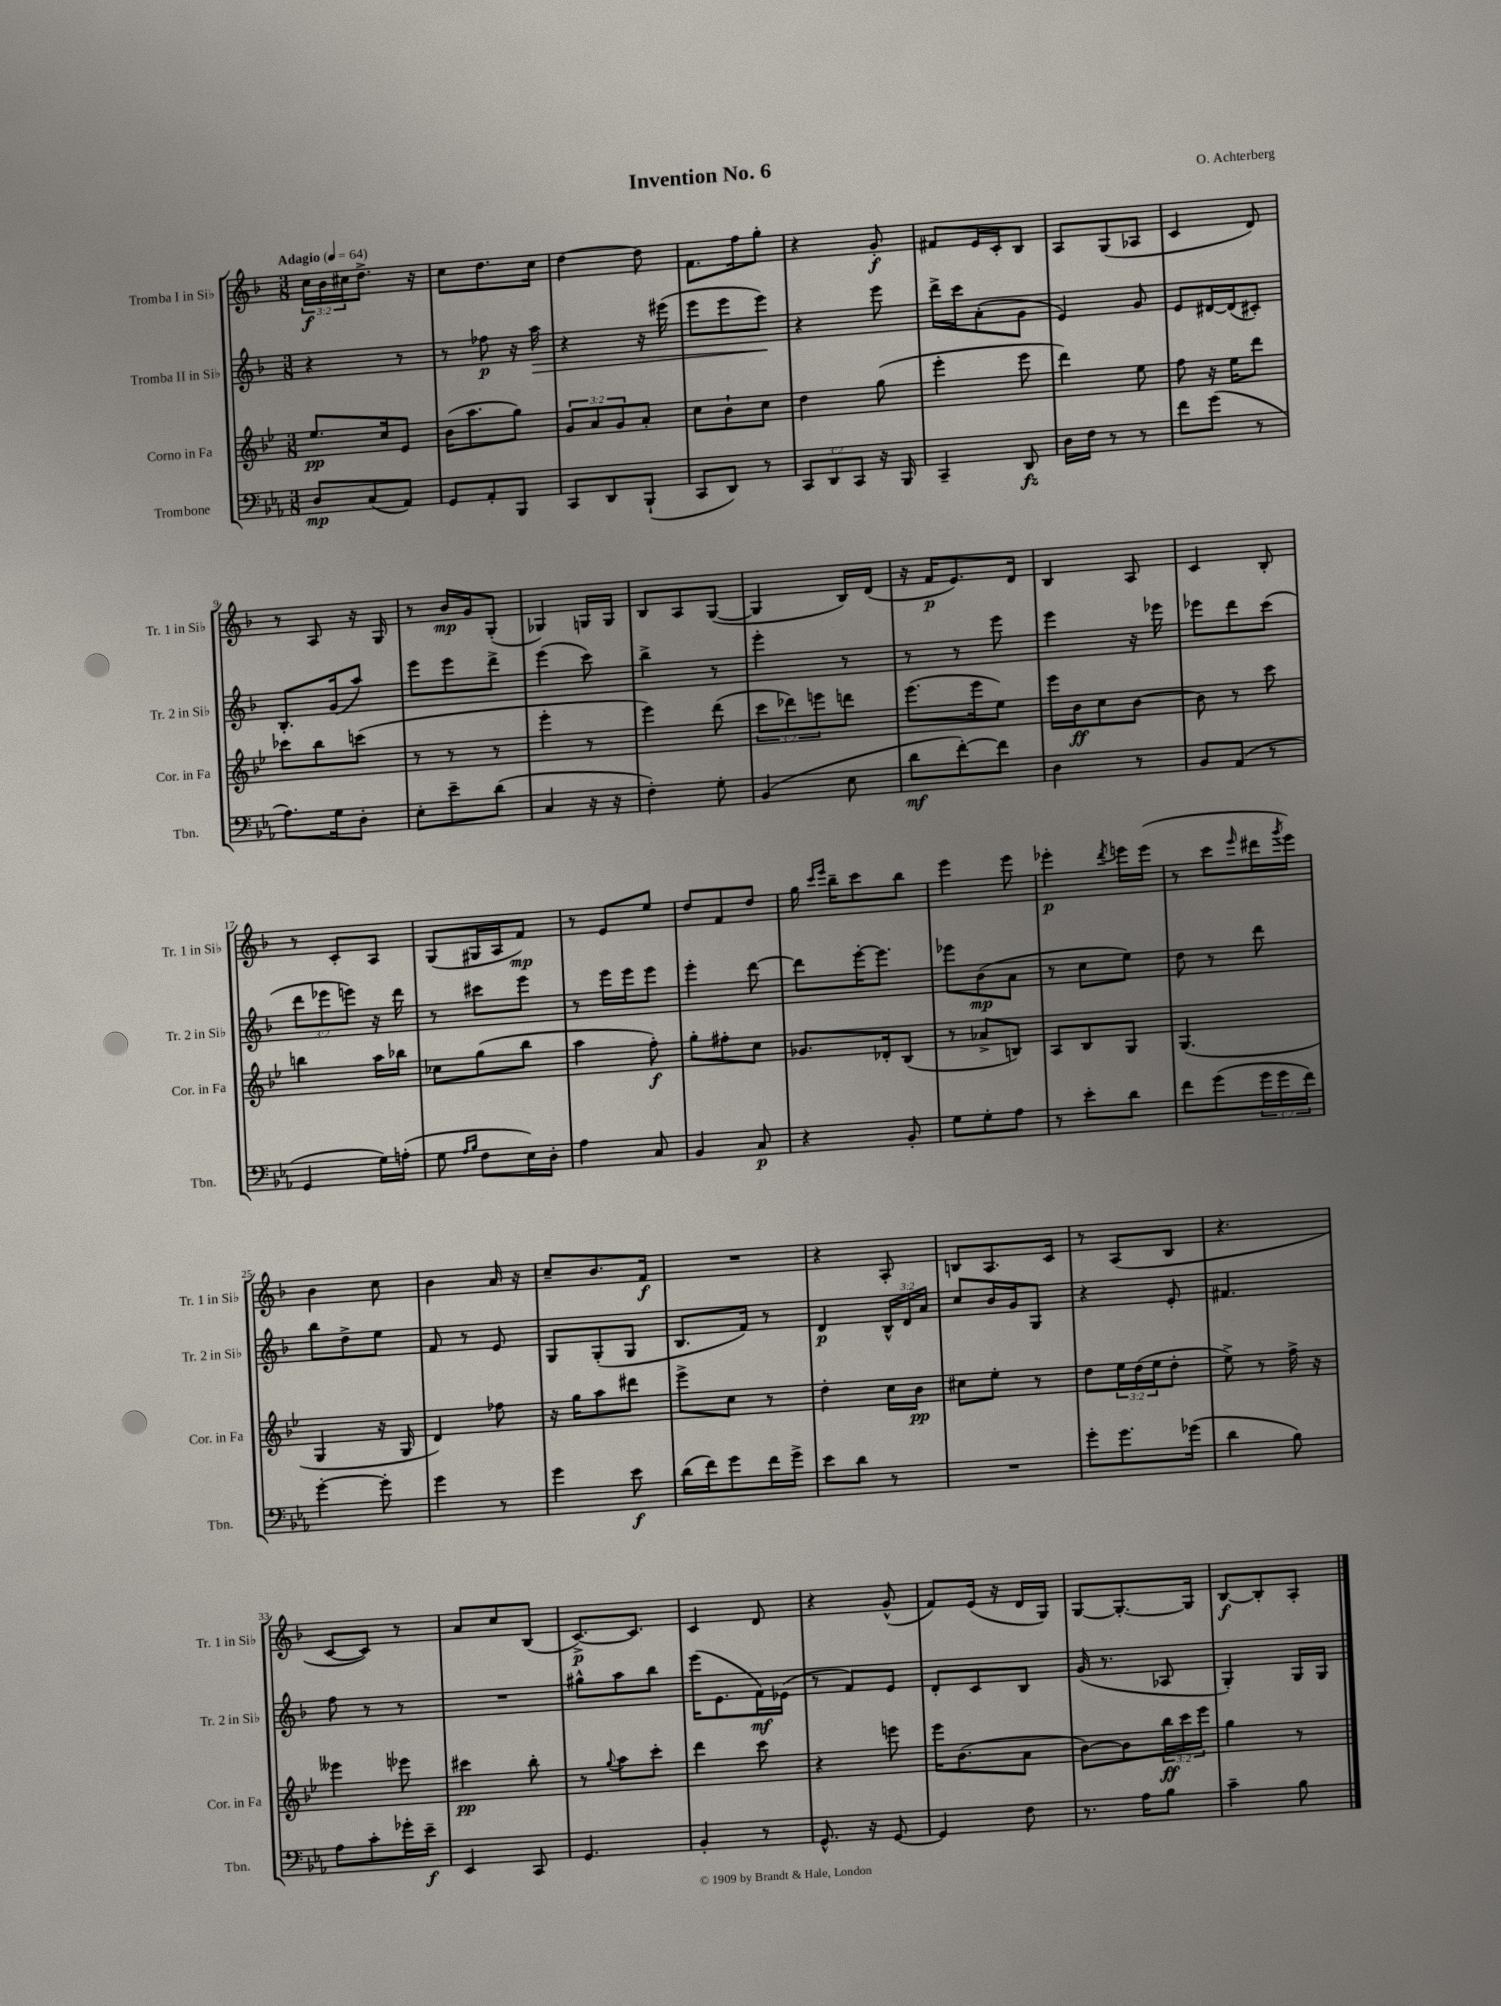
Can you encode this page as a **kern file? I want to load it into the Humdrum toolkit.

**kern	**dynam	**kern	**dynam	**kern	**dynam	**kern	**dynam
*part4	*part4	*part3	*part3	*part2	*part2	*part1	*part1
*staff4	*staff4	*staff3	*staff3	*staff2	*staff2	*staff1	*staff1
*I"Trombone	*	*I"Corno in Fa	*	*I"Tromba II in Si♭	*	*I"Tromba I in Si♭	*
*I'Tbn.	*	*I'Cor. in Fa	*	*I'Tr. 2 in Si♭	*	*I'Tr. 1 in Si♭	*
*clefF4	*	*clefG2	*	*clefG2	*	*clefG2	*
*k[b-e-a-]	*	*k[b-e-]	*	*k[b-]	*	*k[b-]	*
*M3/8	*	*M3/8	*	*M3/8	*	*M3/8	*
*MM64	*	*MM64	*	*MM64	*	*MM64	*
=1	=1	=1	=1	=1	=1	=1	=1
!	!	!	!	!	!	!LO:TX:a:B:t=Adagio	!
8D/L	mp	8.ee-/L	pp	4r	.	24cc\LL	f
.	.	.	.	.	.	24b-\	.
.	.	.	.	.	.	24cc#X\J	.
(8C/	.	.	.	.	.	8.dd^\J	.
.	.	16cc/k	.	.	.	.	.
8AA-/J)	.	8e-/J	.	8r	.	.	.
.	.	.	.	.	.	16r	.
=2	=2	=2	=2	=2	=2	=2	=2
8GG/L	.	(16b-\KL	.	8r	.	8cc\L	.
.	.	8.aa\	.	.	.	.	.
8AA-'/	.	.	.	8ff-X\	p	8.dd\	.
8BBB-/J	.	8gg\J)	.	16r	.	.	.
!	!	!	!	!	!LO:HP:b	!	!
.	.	.	.	16aa\	>	16cc\Jk	.
=3	=3	=3	=3	=3	=3	=3	=3
8CC/L	.	12g/L	.	4r	.	[4dd\	.
.	.	12a/	.	.	.	.	.
8DD/	.	.	.	.	.	.	.
.	.	12g/	.	.	.	.	.
(8BBB-`/J	.	8a'/J	.	16r	.	8dd\]	.
.	.	.	.	(16eee#X\	.	.	.
=4	=4	=4	=4	=4	=4	=4	=4
8CC/L	.	8cc\L	.	8eee\L	.	8.f\L	.
8DD/J)	.	8b-`\	.	8eee\	.	.	.
.	.	.	.	.	.	16ff\k	.
8r	.	8cc\J	.	8eee\J)	.	8gg'\J	.
.	.	.	.	.	]	.	.
=5	=5	=5	=5	=5	=5	=5	=5
12CC/L	.	4dd\	.	4r	.	4r	.
12DD/	.	.	.	.	.	.	.
12CC/J	.	.	.	.	.	.	.
16r	.	(8gg\	.	8eee\	.	8g'/	f
16BBB-/	.	.	.	.	.	.	.
=6	=6	=6	=6	=6	=6	=6	=6
4CC~/	.	4eee-'\	.	16ddd^\LL	.	8f#X/L	.
.	.	.	.	16ccc\J	.	.	.
.	.	.	.	(8a'\	.	16e/L	.
.	.	.	.	.	.	16c'/J	.
8DD/	fz	8eee-\	.	8g\J	.	8B-/J	.
=7	=7	=7	=7	=7	=7	=7	=7
16D\LL	.	4ddd\)	.	4e/)	.	8A/L	.
16F\JJ	.	.	.	.	.	.	.
8r	.	.	.	.	.	(8G/	.
8r	.	8ee-\	.	8g/	.	8A-X/J	.
=8	=8	=8	=8	=8	=8	=8	=8
8f\L	.	8ff\	.	8e/L	.	4c/	.
(8g\J	.	16r	.	[16d#X/L	.	.	.
.	.	16ee-\KL	.	(16d#/J]	.	.	.
8r	.	8ddd\J	.	8c#X'/J)	.	8d/)	.
!!LO:LB:g=z
=9	=9	=9	=9	=9	=9	=9	=9
8.A-\L)	.	8ccc-X\L	.	8.B-'/L	.	8r	.
.	.	8bb-\	.	.	.	8A/	.
16G\k	.	.	.	(16g/k	.	.	.
8D'\J	.	(8cccn\J	.	8aa/J)	.	16r	.
.	.	.	.	.	.	16G/	.
=10	=10	=10	=10	=10	=10	=10	=10
8E-'\L	.	8r	.	8eee\L	.	8r	.
8e-~\	.	8r	.	8eee\	.	16b-/LL	mp
.	.	.	.	.	.	16g/J	.
(8d\J	.	8r	.	8ddd^\J	.	(8G'/J	.
=11	=11	=11	=11	=11	=11	=11	=11
4C/	.	4eee-'\	.	(4eee\	.	4G-X/)	.
16r	.	8r	.	8ccc\)	.	16Gn/LL	.
16r	.	.	.	.	.	16G/JJ	.
=12	=12	=12	=12	=12	=12	=12	=12
4F'\)	.	4eee-\)	.	4bb-^\	.	8B-/L	.
.	.	.	.	.	.	8A/	.
8G'\	.	(8ddd\	.	8r	.	([8G/J	.
=13	=13	=13	=13	=13	=13	=13	=13
(4BB-/	.	12ccc\L	.	4eee'\	.	4G/]	.
.	.	12ddd-X\)	.	.	.	.	.
.	.	12eeen\	.	.	.	.	.
8E-\	.	8dddn\J	.	8r	.	16B-/LL)	.
.	.	.	.	.	.	(16d/JJ	.
=14	=14	=14	=14	=14	=14	=14	=14
8d\L	mf	(8.eee-\L	.	8r	.	16r	.
.	.	.	.	.	.	16f/KL	p
[8f'\)	.	.	.	8r	.	8.e/)	.
.	.	16eee-\k	.	.	.	.	.
8f\J]	.	8ee-\J)	.	8eee\	.	.	.
.	.	.	.	.	.	16d/Jk	.
=15	=15	=15	=15	=15	=15	=15	=15
4D\	.	16eee-\LL	.	4eee\	.	4B-/	.
.	.	16b-\J	ff	.	.	.	.
.	.	8cc\	.	.	.	.	.
8r	.	[8b-\J	.	16r	.	8A/	.
.	.	.	.	16eee-X\	.	.	.
=16	=16	=16	=16	=16	=16	=16	=16
8BB-/L	.	8b-\]	.	8eee-X\L	.	4c/	.
(8AA-/J	.	8r	.	8ddd\	.	.	.
8r	.	8ccc\	.	(8ccc\J	.	8B-'/	.
!!LO:LB:g=z
=17	=17	=17	=17	=17	=17	=17	=17
4GG/	.	4bbn\	.	12ddd\L	.	8r	.
.	.	.	.	12eee-X\	.	.	.
.	.	.	.	.	.	8c'/L	.
.	.	.	.	12eeen\J)	.	.	.
16G\LL)	.	16aa\LL	.	16r	.	8A/J	.
(16An'\JJ	.	16bb-X\JJ	.	16ddd\	.	.	.
=18	=18	=18	=18	=18	=18	=18	=18
8G\	.	8cc-X\L	.	8r	.	(8G/L	.
16qqA-/LL	.	.	.	.	.	.	.
16qqB-/JJ	.	.	.	.	.	.	.
8F\L	.	(8gg\	.	8ccc#X\L	.	16G#X/L	.
.	.	.	.	.	.	16A/J	.
16E-\L)	.	8bb-\J	.	8eee\J	.	8f/J)	mp
16D'\JJ	.	.	.	.	.	.	.
=19	=19	=19	=19	=19	=19	=19	=19
4A-\	.	4aa\	.	8r	.	8r	.
.	.	.	.	16eee\LL	.	8e/L	.
.	.	.	.	16eee\J	.	.	.
8C/	.	8ff'\)	f	8eee\J	.	8ee/J	.
=20	=20	=20	=20	=20	=20	=20	=20
4BB-/	.	8gg'\L	.	4eee'\	.	8dd/L	.
.	.	8ff#X'\	.	.	.	8f/	.
8C/	p	8cc\J	.	[8ddd\	.	8dd/J	.
=21	=21	=21	=21	=21	=21	=21	=21
4r	.	8.g-X/L	.	8ddd\L]	.	16gg\	.
.	.	.	.	.	.	16qqccc/LL	.
.	.	.	.	.	.	16qqeee/JJ	.
.	.	.	.	.	.	16bb-~\KL	.
.	.	.	.	[16eee'\K	.	8ccc\	.
.	.	16d-X'/k	.	8.eee\J]	.	.	.
8BB-'/	.	(8B-/J	.	.	.	8bb-\J	.
=22	=22	=22	=22	=22	=22	=22	=22
8G\L	.	8r	.	8eee-X\L	.	4eee\	.
8G'\	.	8a-X^/L	.	(8b-\	mp	.	.
8A-\J	.	8Bn/J)	.	8a\J	.	8eee\	.
=23	=23	=23	=23	=23	=23	=23	=23
8r	.	8A/L	.	8r	.	4eee-X'\	p
8e-'\L	.	8B-/	.	8cc\L	.	.	.
.	.	.	.	.	.	8qddd/	.
8d\J	.	8G/J	.	8ee\J)	.	16eeen\LL	.
.	.	.	.	.	.	(16eee\JJ	.
=24	=24	=24	=24	=24	=24	=24	=24
8f\L	.	(4.G/	.	8dd\	.	8r	.
(8g\	.	.	.	8r	.	8ccc\L	.
.	.	.	.	.	.	16qqeee/	.
24g\L	.	.	.	8ddd\	.	16ddd#X\L	.
24g\	.	.	.	.	.	.	.
.	.	.	.	.	.	8qggg/	.
.	.	.	.	.	.	16eee\JJ)	.
24f\JJ)	.	.	.	.	.	.	.
!!LO:LB:g=z
=25	=25	=25	=25	=25	=25	=25	=25
[4g'\	.	4G/	.	8bb-\L	.	4b-\	.
.	.	.	.	8dd^\	.	.	.
8g'\]	.	16r	.	8ee\J	.	8cc\	.
.	.	16G/	.	.	.	.	.
=26	=26	=26	=26	=26	=26	=26	=26
4g\	.	4d/)	.	8f/	.	4b-\	.
.	.	.	.	8r	.	.	.
8r	.	8ff-X\	.	8e/	.	16a/	.
.	.	.	.	.	.	16r	.
=27	=27	=27	=27	=27	=27	=27	=27
4g\	.	16r	.	8G/L	.	8cc~/L	.
.	.	16gg\KL	.	.	.	.	.
.	.	8aa\	.	(8G'/	.	8.b-/	.
8e-\	f	8ddd#X\J	.	8G/J	.	.	.
.	.	.	.	.	.	16f/Jk	f
=28	=28	=28	=28	=28	=28	=28	=28
(16d\LL	.	8eee-^\L	.	8.B-/L	.	4.r	.
16f\J)	.	.	.	.	.	.	.
8g\	.	8cc\J	.	.	.	.	.
.	.	.	.	16f/Jk)	.	.	.
16f\L	.	8r	.	8r	.	.	.
16g^\JJ	.	.	.	.	.	.	.
=29	=29	=29	=29	=29	=29	=29	=29
8e-\L	.	4dd'\	.	4d/	p	4r	.
8d\J	.	.	.	.	.	.	.
8r	.	16cc\LL	.	24B-^^/LL	.	8A'/	.
.	.	.	.	24d/	.	.	.
.	.	16b-\JJ	pp	.	.	.	.
.	.	.	.	24a/JJ	.	.	.
=30	=30	=30	=30	=30	=30	=30	=30
4.r	.	8cc#X\L	.	8cc/L	.	8Bn/L	.
.	.	8ee-'\J	.	16b-/L	.	8.A/	.
.	.	.	.	16g/J	.	.	.
.	.	8r	.	8G/J	.	.	.
.	.	.	.	.	.	16c/Jk	.
=31	=31	=31	=31	=31	=31	=31	=31
8g'\L	.	8dd\L	.	4r	.	8r	.
8.g\	.	24ee-\L	.	.	.	(8A/L	.
.	.	(24dd\	.	.	.	.	.
.	.	24ee-\J	.	.	.	.	.
.	.	8dd'\J	.	8e'/	.	8B-/J	.
(16g-X\Jk	.	.	.	.	.	.	.
=32	=32	=32	=32	=32	=32	=32	=32
4d\	.	8ee-^\)	.	4.f#X/	.	4.r	.
.	.	8r	.	.	.	.	.
8B-\)	.	16ff^\	.	.	.	.	.
.	.	16r	.	.	.	.	.
!!LO:LB:g=z
=33	=33	=33	=33	=33	=33	=33	=33
8A-\L	.	4eee--X\	.	8ff\	.	[8c/L	.
8c'\	.	.	.	8r	.	8c/J])	.
16g-X'\L	.	8eee-X\	.	8r	.	8r	.
16e-~\JJ	f	.	.	.	.	.	.
=34	=34	=34	=34	=34	=34	=34	=34
4EE-/	.	4ccc#X\	pp	4.r	.	8a/L	.
.	.	.	.	.	.	8cc/	.
8CC/	.	8bb-'\	.	.	.	(8B-/J	.
=35	=35	=35	=35	=35	=35	=35	=35
4.GG/	.	8r	.	8gg#X^^\L	.	[8.c^/L)	p
.	.	8qqgg/	.	.	.	.	.
.	.	8aa\L	.	8aa\	.	.	.
.	.	.	.	.	.	8.c/J]	.
.	.	8ccc'\J	.	8bb-\J	.	.	.
=36	=36	=36	=36	=36	=36	=36	=36
4BB-'/	.	4ddd\	.	(16eee\KL	.	4c/	.
.	.	.	.	8.e\	.	.	.
8r	.	8ccc\	.	16f\L)	mf	8d/	.
.	.	.	.	(16e-X\JJ	.	.	.
=37	=37	=37	=37	=37	=37	=37	=37
8.GG^^/	.	4r	.	8r	.	4r	.
.	.	.	.	8f/L)	.	.	.
16r	.	.	.	.	.	.	.
[8GG/	.	8eeen\	.	8e/J	.	(8g^^/	.
=38	=38	=38	=38	=38	=38	=38	=38
4GG/]	.	16eee-\KL	.	8d'/L	.	8f/L)	.
.	.	(8.b-\	.	.	.	.	.
.	.	.	.	8c/	.	(16e/Jk	.
.	.	.	.	.	.	16r	.
8F\	.	8a\J	.	8B-/J	.	16d/LL	.
.	.	.	.	.	.	16G/JJ)	.
=39	=39	=39	=39	=39	=39	=39	=39
8.r	.	[8b-\L)	.	(16g/	.	[8G/L	.
.	.	.	.	8.r	.	.	.
.	.	8b-\]	.	.	.	8.G'/_	.
16A-\KL	.	.	.	.	.	.	.
8B-\J	.	24bb-\L	ff	8A-X/	.	.	.
.	.	24ccc\	.	.	.	.	.
.	.	.	.	.	.	16G/Jk]	.
.	.	24eee-\JJ	.	.	.	.	.
=40	=40	=40	=40	=40	=40	=40	=40
4c~\	.	4gg\	.	4G'/)	.	[8B-/L	f
.	.	.	.	.	.	8B-'/]	.
8B-\	.	8r	.	16G/LL	.	8A'/J	.
.	.	.	.	16G/JJ	.	.	.
==	==	==	==	==	==	==	==
*-	*-	*-	*-	*-	*-	*-	*-
